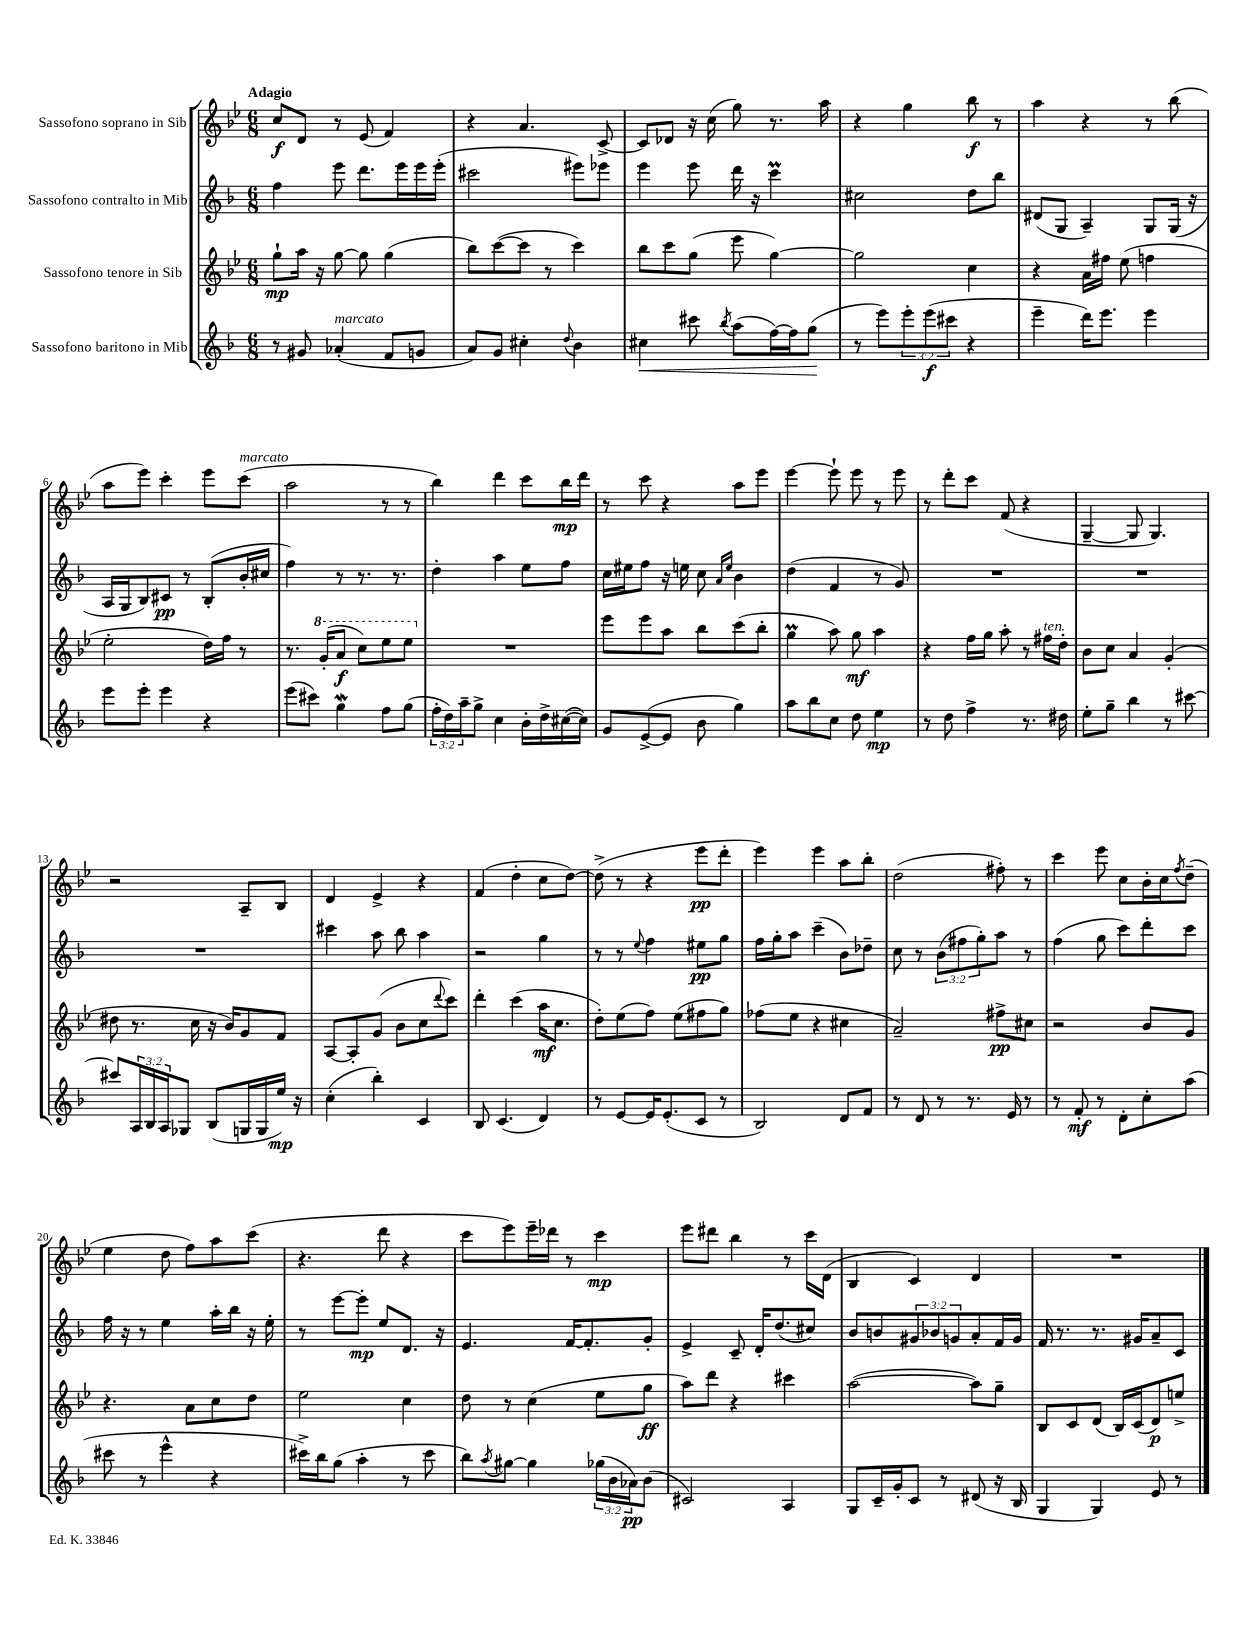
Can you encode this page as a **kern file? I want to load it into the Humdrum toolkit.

**kern	**dynam	**kern	**dynam	**kern	**dynam	**kern	**dynam
*part4	*part4	*part3	*part3	*part2	*part2	*part1	*part1
*staff4	*staff4	*staff3	*staff3	*staff2	*staff2	*staff1	*staff1
*I"Sassofono baritono in Mib	*	*I"Sassofono tenore in Sib	*	*I"Sassofono contralto in Mib	*	*I"Sassofono soprano in Sib	*
*clefG2	*	*clefG2	*	*clefG2	*	*clefG2	*
*k[b-]	*	*k[b-e-]	*	*k[b-]	*	*k[b-e-]	*
*M6/8	*	*M6/8	*	*M6/8	*	*M6/8	*
=1	=1	=1	=1	=1	=1	=1	=1
!	!	!	!	!	!	!LO:TX:a:B:t=Adagio	!
8r	.	8gg`\L	mp	4ff\	.	8cc/L	f
8g#X/	.	16aa\Jk	.	.	.	8d/J	.
.	.	16r	.	.	.	.	.
!LO:TX:a:i:t=marcato	!	!	!	!	!	!	!
(4a-X'/	.	[8gg\	.	8eee\	.	8r	.
.	.	8gg\]	.	8.ddd\L	.	(8e-/	.
8f/L	.	(4gg\	.	.	.	4f/)	.
.	.	.	.	16eee\L	.	.	.
8gn/J	.	.	.	16eee\	.	.	.
.	.	.	.	(16eee'\JJ	.	.	.
=2	=2	=2	=2	=2	=2	=2	=2
8a/L)	.	8bb-\L)	.	2ccc#X\	.	4r	.
8g/J	.	([8ccc\	.	.	.	.	.
4cc#X'\	.	8ccc\J]	.	.	.	4.a/	.
.	.	8r	.	.	.	.	.
8qqdd/	.	.	.	.	.	.	.
4b-\	.	4ccc\)	.	8eee#X\L)	.	.	.
.	.	.	.	8eee-X\J	.	[8c^/	.
=3	=3	=3	=3	=3	=3	=3	=3
!	!LO:HP:b	!	!	!	!	!	!
4cc#X\	<	8bb-\L	.	4eee\	.	8c/L]	.
.	.	8ccc\	.	.	.	8d-X/J	.
8ccc#X\	.	(8gg\J	.	8eee\	.	16r	.
.	.	.	.	.	.	(16cc\	.
8qbb-/	.	.	.	.	.	.	.
(8aa\L	.	8eee-\	.	16ddd\	.	8gg\)	.
.	.	.	.	16r	.	.	.
[16ff\L)	.	[4gg\)	.	4cccM\	.	8.r	.
16ff\J]	.	.	.	.	.	.	.
(8gg\J	.	.	.	.	.	.	.
.	.	.	.	.	.	16aa\	.
.	[	.	.	.	.	.	.
=4	=4	=4	=4	=4	=4	=4	=4
8r	.	2gg\]	.	2cc#X\	.	4r	.
8eee\L)	.	.	.	.	.	.	.
12eee'\	.	.	.	.	.	4gg\	.
(12eee\	f	.	.	.	.	.	.
12ccc#X\J	.	.	.	.	.	.	.
4r	.	4cc\	.	8dd\L	.	8bb-\	f
.	.	.	.	8bb-\J	.	8r	.
=5	=5	=5	=5	=5	=5	=5	=5
4eee~\	.	4r	.	(8d#X/L	.	4aa\	.
.	.	.	.	8G/J	.	.	.
16ddd\KL)	.	16a\LL	.	4A~/)	.	4r	.
8.eee\J	.	16ff#X\JJ	.	.	.	.	.
.	.	(8ee-\	.	.	.	.	.
4eee\	.	4ffn\	.	8G/L	.	8r	.
.	.	.	.	(16G/Jk	.	(8bb-\	.
.	.	.	.	16r	.	.	.
!!LO:LB:g=z
=6	=6	=6	=6	=6	=6	=6	=6
8eee\L	.	2ee-'\	.	16A/LL	.	8aa\L	.
.	.	.	.	16G/J	.	.	.
8eee'\J	.	.	.	8B-/)	.	8eee-\J)	.
4eee\	.	.	.	8c#X/J	pp	4ccc'\	.
.	.	.	.	8r	.	.	.
4r	.	16dd\LL)	.	(8B-'/L	.	8eee-\L	.
.	.	16ff\JJ	.	.	.	.	.
!	!	!	!	!	!	!LO:TX:a:i:t=marcato	!
.	.	8r	.	16b-'/L	.	(8ccc\J	.
.	.	.	.	16cc#X/JJ	.	.	.
=7	=7	=7	=7	=7	=7	=7	=7
(8eee\L	.	8.r	.	4ff\)	.	2aa\	.
8ccc#X\J)	.	.	.	.	.	.	.
*	*	*8va	*	*	*	*	*
.	.	(16gg'/KL	.	.	.	.	.
4ggW\	.	8aa/J	f	8r	.	.	.
.	.	8ccc\L)	.	8.r	.	.	.
8ff\L	.	8eee-\	.	.	.	8r	.
.	.	.	.	8.r	.	.	.
(8gg\J	.	8eee-\J	.	.	.	8r	.
=8	=8	=8	=8	=8	=8	=8	=8
*	*	*X8va	*	*	*	*	*
24ff'\LL	.	2.r	.	4dd'\	.	4bb-\)	.
24dd\)	.	.	.	.	.	.	.
24aa~\J	.	.	.	.	.	.	.
8gg^\J	.	.	.	.	.	.	.
4cc\	.	.	.	4aa\	.	4ddd\	.
16b-'\LL	.	.	.	8ee\L	.	8ccc\L	.
16dd^\	.	.	.	.	.	.	.
([16cc#X\	.	.	.	8ff\J	.	16bb-\L	mp
16cc#\JJ])	.	.	.	.	.	16ddd\JJ	.
=9	=9	=9	=9	=9	=9	=9	=9
8g/L	.	8eee-\L	.	16cc\LL	.	8r	.
.	.	.	.	16ee#X\J	.	.	.
([8e^/	.	8eee-\	.	8ff\J	.	8ccc\	.
8e/J]	.	8aa\J	.	16r	.	4r	.
.	.	.	.	16een\	.	.	.
8b-\	.	8bb-\L	.	8cc\	.	.	.
.	.	.	.	16qqa/LL	.	.	.
.	.	.	.	16qqee/JJ	.	.	.
4gg\)	.	(8ccc\	.	4b-\	.	8aa\L	.
.	.	8bb-'\J	.	.	.	8eee-\J	.
=10	=10	=10	=10	=10	=10	=10	=10
8aa\L	.	4ggM\	.	(4dd\	.	[4eee-\	.
8bb-\	.	.	.	.	.	.	.
8cc\J	.	8aa\)	.	4f/	.	8eee-`\]	.
8dd\	.	8gg\	mf	.	.	8eee-\	.
4ee\	mp	4aa\	.	8r	.	8r	.
.	.	.	.	8g/)	.	8eee-\	.
=11	=11	=11	=11	=11	=11	=11	=11
8r	.	4r	.	2.r	.	8r	.
8dd\	.	.	.	.	.	8ddd'\L	.
4ff^\	.	16ff\LL	.	.	.	8ccc\J	.
.	.	16gg\JJ	.	.	.	.	.
.	.	8aa'\	.	.	.	(8f/	.
8.r	.	8r	.	.	.	4r	.
!	!	!LO:TX:a:i:t=ten.	!	!	!	!	!
.	.	16ff#X\LL	.	.	.	.	.
16dd#X\	.	16dd'\JJ	.	.	.	.	.
=12	=12	=12	=12	=12	=12	=12	=12
8ee'\L	.	8b-\L	.	2.r	.	[4G~/	.
8gg~\J	.	8cc\J	.	.	.	.	.
4bb-\	.	4a/	.	.	.	8G/]	.
.	.	.	.	.	.	4.G/)	.
8r	.	(4g'/	.	.	.	.	.
[8ccc#X\	.	.	.	.	.	.	.
!!LO:LB:g=z
=13	=13	=13	=13	=13	=13	=13	=13
8ccc#X/L]	.	8dd#X\	.	2.r	.	2r	.
24A/L	.	8.r	.	.	.	.	.
24B-/	.	.	.	.	.	.	.
24A/J	.	.	.	.	.	.	.
8G-X/J	.	.	.	.	.	.	.
.	.	16cc\	.	.	.	.	.
(8B-/L	.	16r	.	.	.	.	.
.	.	16b-/KL)	.	.	.	.	.
16Gn/L	.	8g/	.	.	.	8A~/L	.
16G/	.	.	.	.	.	.	.
16ee/JJ)	mp	8f/J	.	.	.	8B-/J	.
16r	.	.	.	.	.	.	.
=14	=14	=14	=14	=14	=14	=14	=14
(4cc'\	.	[8A/L	.	4ccc#X\	.	4d/	.
.	.	8A'/]	.	.	.	.	.
4bb-'\)	.	(8g/J	.	8aa\	.	4e-^/	.
.	.	8b-\L	.	8bb-\	.	.	.
4c/	.	8cc\	.	4aa\	.	4r	.
.	.	8qqddd/	.	.	.	.	.
.	.	8ccc\J)	.	.	.	.	.
=15	=15	=15	=15	=15	=15	=15	=15
8B-/	.	4ddd'\	.	2r	.	(4f/	.
(4.c/	.	.	.	.	.	.	.
.	.	(4ccc\	.	.	.	4dd'\	.
4d/)	.	16aa\KL	mf	4gg\	.	8cc\L	.
.	.	8.cc\J	.	.	.	.	.
.	.	.	.	.	.	[8dd\J)	.
=16	=16	=16	=16	=16	=16	=16	=16
8r	.	8dd'\L)	.	8r	.	(8dd^\]	.
[8e/L	.	(8ee-\	.	8r	.	8r	.
.	.	.	.	8qqee/	.	.	.
16e/K]	.	8ff\J)	.	4ff\	.	4r	.
(8.e'/	.	.	.	.	.	.	.
.	.	(8ee-\L	.	.	.	.	.
8c/J	.	8ff#X\	.	8ee#X\L	pp	8eee-\L	pp
8r	.	8gg\J)	.	8gg\J	.	8ddd'\J	.
=17	=17	=17	=17	=17	=17	=17	=17
2B-/)	.	(8ff-X\L	.	16ff\LL	.	4eee-\)	.
.	.	.	.	16gg'\J	.	.	.
.	.	8ee-\J	.	8aa\J	.	.	.
.	.	4r	.	(4ccc~\	.	4eee-\	.
8d/L	.	4cc#X\	.	8b-\L)	.	8aa\L	.
8f/J	.	.	.	8dd-X~\J	.	8bb-'\J	.
=18	=18	=18	=18	=18	=18	=18	=18
8r	.	2a~/)	.	8cc\	.	(2dd\	.
8d/	.	.	.	8r	.	.	.
8r	.	.	.	(12b-\L	.	.	.
.	.	.	.	12ff#X\	.	.	.
8.r	.	.	.	.	.	.	.
.	.	.	.	12gg'\)	.	.	.
.	.	8ff#X^\L	pp	8aa\J	.	8ff#X'\)	.
16e/	.	.	.	.	.	.	.
8r	.	8cc#X\J	.	8r	.	8r	.
=19	=19	=19	=19	=19	=19	=19	=19
8r	.	2r	.	(4ff\	.	4ccc\	.
8f'/	mf	.	.	.	.	.	.
8r	.	.	.	8gg\	.	8eee-\	.
8d'\L	.	.	.	8ccc\L)	.	8cc\L	.
8cc'\	.	8b-/L	.	8ddd'\	.	16b-'\L	.
.	.	.	.	.	.	16cc\J	.
.	.	.	.	.	.	8qff/	.
(8aa\J	.	8g/J	.	8ccc\J	.	(8dd~\J	.
!!LO:LB:g=z
=20	=20	=20	=20	=20	=20	=20	=20
8ccc#X\	.	4.r	.	16ff\	.	4ee-\	.
.	.	.	.	16r	.	.	.
8r	.	.	.	8r	.	.	.
4eee^^\	.	.	.	4ee\	.	8dd\	.
.	.	8a\L	.	.	.	8ff\L)	.
4r	.	8cc\	.	16aa'\LL	.	8aa\	.
.	.	.	.	16bb-\JJ	.	.	.
.	.	8dd\J	.	16r	.	(8ccc\J	.
.	.	.	.	16ee'\	.	.	.
=21	=21	=21	=21	=21	=21	=21	=21
16ccc#X^\LL)	.	2ee-\	.	8r	.	4.r	.
16bb-\J	.	.	.	.	.	.	.
(8gg\J	.	.	.	[8eee\L	.	.	.
4aa'\	.	.	.	8eee'\J]	mp	.	.
.	.	.	.	8ee/L	.	8ddd\	.
8r	.	4cc\	.	8.d/J	.	4r	.
8ccc#\	.	.	.	.	.	.	.
.	.	.	.	16r	.	.	.
=22	=22	=22	=22	=22	=22	=22	=22
8bb-\L)	.	8dd\	.	4.e/	.	8ccc\L	.
8qaa/	.	.	.	.	.	.	.
[8gg#X\J	.	8r	.	.	.	8eee-\)	.
4gg#\]	.	(4cc\	.	.	.	16eee-~\L	.
.	.	.	.	.	.	16ddd-X\JJ	.
.	.	.	.	[16f/KL	.	8r	.
.	.	.	.	8.f'/]	.	.	.
(24gg-X\LL	.	8ee-\L	.	.	.	4ccc\	mp
24b-\	.	.	.	.	.	.	.
24a-X\J)	pp	.	.	.	.	.	.
(8b-\J	.	8gg\J	ff	8g'/J	.	.	.
=23	=23	=23	=23	=23	=23	=23	=23
2c#X/)	.	8aa\L)	.	4e^/	.	8eee-\L	.
.	.	8ddd\J	.	.	.	8ddd#X\J	.
.	.	4r	.	8c~/	.	4bb-\	.
.	.	.	.	16d'/KL	.	.	.
.	.	.	.	(8.dd/	.	.	.
4A/	.	4ccc#X\	.	.	.	8r	.
.	.	.	.	8cc#X/J)	.	16ccc\LL	.
.	.	.	.	.	.	(16d\JJ	.
=24	=24	=24	=24	=24	=24	=24	=24
8G/L	.	([2aa\	.	8b-/L	.	4B-/	.
16c~/L	.	.	.	8bn/	.	.	.
16g'/J	.	.	.	.	.	.	.
8c/J	.	.	.	12g#X/	.	4c/)	.
.	.	.	.	12b-X/	.	.	.
8r	.	.	.	.	.	.	.
.	.	.	.	12gn/	.	.	.
(8d#X/	.	8aa\L])	.	8a'/	.	4d/	.
16r	.	8gg~\J	.	16f/L	.	.	.
16B-/	.	.	.	16g/JJ	.	.	.
=25	=25	=25	=25	=25	=25	=25	=25
4G/	.	8B-/L	.	16f/	.	2.r	.
.	.	.	.	8.r	.	.	.
.	.	8c/	.	.	.	.	.
4G/)	.	(8d/J	.	8.r	.	.	.
.	.	16B-/LL)	.	.	.	.	.
.	.	(16c/J	.	16g#X/KL	.	.	.
8e/	.	8d/)	p	8a~/	.	.	.
8r	.	8een^/J	.	8c/J	.	.	.
==	==	==	==	==	==	==	==
*-	*-	*-	*-	*-	*-	*-	*-
